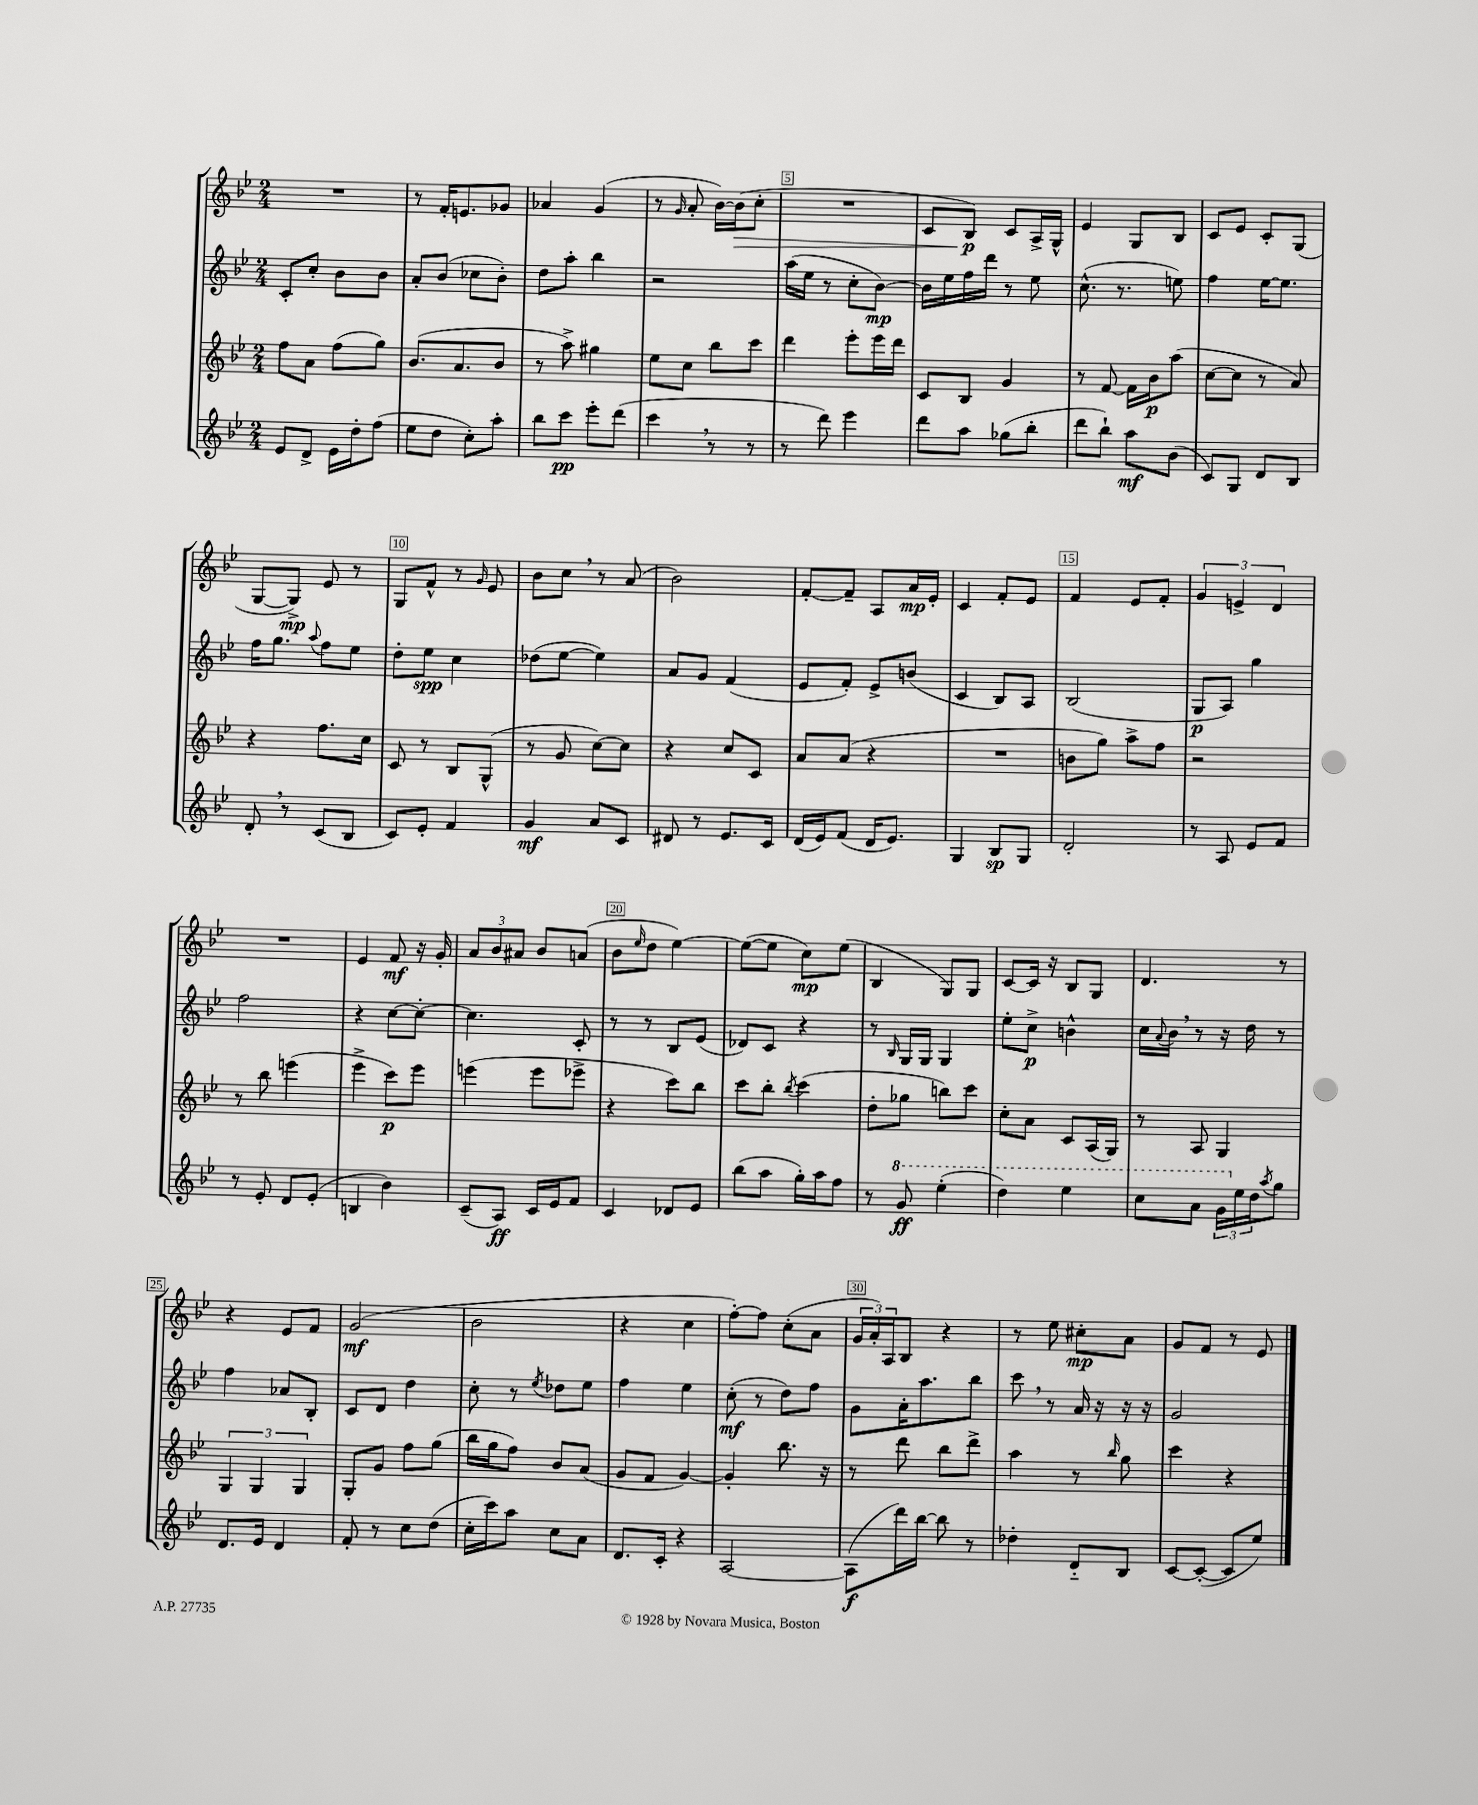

**kern	**kern	**kern	**kern
*staff4	*staff3	*staff2	*staff1
*clefG2	*clefG2	*clefG2	*clefG2
*k[b-e-]	*k[b-e-]	*k[b-e-]	*k[b-e-]
*M2/4	*M2/4	*M2/4	*M2/4
8e-	8ff	8c'	2r
8d^	8a	8cc'	.
16e-	(8ff	8b-	.
16dd'	.	.	.
(8ff	8gg)	8b-	.
=	=	=	=
8ee-	(8.b-	8a'	8r
8dd	.	(8b-	16f'
.	8.a	.	8.e
8cc')	.	8cc-	.
8aa'	8b-	8b-')	8g-
=	=	=	=
8bb-	8r	8dd	4a-
8ccc	8aa^)	8aa'	.
8eee-'	4gg#	4bb-	(4g
(8ddd	.	.	.
=	=	=	=
4ccc	8ee-	2r	8r
.	.	.	16qqg
.	8cc	.	8a'
8r	8bb-	.	[16b-)
.	.	.	(16b-]
8r	8ccc	.	8cc'
=	=	=	=
8r	4ddd	(16aa	2r
.	.	16ee-	.
8ddd)	.	8r	.
4eee-	8eee-'	8cc'	.
.	16eee-	[8b-)	.
.	16ddd	.	.
=	=	=	=
8ddd	8c	16b-]	8c
.	.	16ee-	.
8aa	8B-	16ff	8B-)
.	.	16ddd	.
(8gg-	4g	8r	8c
8bb-'	.	8ee-	16A^
.	.	.	16G^^
=	=	=	=
8ddd	8r	(8.cc^^	4e-
8bb-`)	[8f	.	.
.	.	8.r	.
8aa	16f]	.	8G
.	16b-	.	.
(8b-	(8aa	8ee)	8B-
=	=	=	=
8c)	[8cc	4ff	8c
8G	8cc]	.	8e-
8d	8r	[16ee-	8c'
.	.	8.ee-]	.
8B-	8a)	.	(8G
=	=	=	=
8d'	4r	16ff	[8G
.	.	8.gg	.
8r	.	.	8G^])
.	.	8qqaa	.
(8c	8.ff	8ff	8e-
8B-	.	8ee-	8r
.	16cc	.	.
=	=	=	=
8c)	8c	8dd'	8G
8e-'	8r	8ee-	8f^^
4f	8B-	4cc	8r
.	.	.	16qqg
.	(8G^^	.	8e-
=	=	=	=
4g	8r	(8dd-	8b-
.	8g	[8ee-	8cc
8a	[8cc)	4ee-])	8r
8c	8cc]	.	(8a
=	=	=	=
8d#	4r	8a	2b-)
8r	.	8g	.
8.e-	8cc	(4f	.
.	8c	.	.
16c	.	.	.
=	=	=	=
(16d	8a	8e-	[8f'
16e-)	.	.	.
(8f	(8a	8f')	8f~]
16d	4r	8e-^	8A
8.e-)	.	.	.
.	.	(8b	16a
.	.	.	16e-'
=	=	=	=
4G	2r	4c	4c
8B-	.	8B-)	8f'
8G	.	8A	8e-
=	=	=	=
2d'	8b	(2B-	4f
.	8gg)	.	.
.	8aa^	.	8e-
.	8ff	.	8f'
=	=	=	=
8r	2r	8G	6g
8A	.	8A)	.
.	.	.	6e^
8e-	.	4gg	.
.	.	.	6d
8f	.	.	.
=	=	=	=
8r	8r	2ff	2r
8e-'	8bb-	.	.
8d	(4eee	.	.
(8e-'	.	.	.
=	=	=	=
4B	4eee-^	4r	4e-
4b-)	8ccc)	[8cc	8f
.	8eee-	8cc'_	16r
.	.	.	16g'
=	=	=	=
(8c~	(4eee	4.cc]	12a
.	.	.	12b-
8A)	.	.	.
.	.	.	12a#
16c	8eee	.	8b-
16e-	.	.	.
8f	8eee-^	8c'	(8a
=	=	=	=
4c	4r	8r	8b-
.	.	.	16qqee-
.	.	8r	8dd
8d-	8ccc)	8B-	[4ee-)
8e-	8bb-	(8e-	.
=	=	=	=
(8bb-	8ccc	8d-)	(8ee-_
8aa	8bb-'	8c	8ee-]
.	8qbb-	.	.
16gg')	(4ccc	4r	8cc)
16aa	.	.	.
8ff	.	.	(8ee-
=	=	=	=
8r	8dd'	8r	4B-
.	.	16qqB-	.
8gg	8gg-	16G	.
.	.	16G	.
(4eee-'	8bb)	4G	8G)
.	8ccc	.	8G
=	=	=	=
4ddd)	8cc'	8ee-'	[8c
.	8a	8cc^	16c]
.	.	.	16r
4eee-	8c	4b^^	8B-
.	(16A	.	8G
.	16G)	.	.
=	=	=	=
8ccc	8r	16cc	4.d
.	.	8qqa	.
.	.	16b-	.
8aa	8A	8r	.
24gg	4G	16r	.
24ee-	.	.	.
.	.	16dd	.
24dd	.	.	.
8qaa	.	.	.
8gg	.	8r	8r
=	=	=	=
8.d	6G	4ff	4r
.	6G	.	.
16e-	.	.	.
4d	.	8a-	8e-
.	6G	.	.
.	.	8B-'	8f
=	=	=	=
8f'	8G'	8c	(2g
8r	8g	8d	.
8cc	8ff	4dd	.
(8dd	(8gg	.	.
=	=	=	=
16cc'	16bb-	8cc'	2b-
16ccc)	16gg	.	.
8aa	8ff)	8r	.
.	.	8qee-	.
8cc	8b-	8dd-	.
8a	(8a	8ee-	.
=	=	=	=
8.d	8g	4ff	4r
.	8f	.	.
16c'	.	.	.
4r	[4g)	4ee-	4cc
=	=	=	=
[2A	4g']	(8cc'	[8ff')
.	.	8r	8ff]
.	8.bb-	8dd)	(8cc'
.	.	8ff	8a
.	16r	.	.
=	=	=	=
(8A]	8r	8g	24g
.	.	.	24a')
.	.	.	24A
16ddd)	8ddd	16a'	8B-
[16bb-	.	8.aa	.
8bb-]	8bb-	.	4r
8r	8ddd^	8bb-	.
=	=	=	=
4dd-'	4aa	8ccc	8r
.	.	8r	8ee-
8d'~	8r	16a	8cc#'
.	.	16r	.
.	16qqbb-	.	.
8B-	8gg	16r	8a
.	.	16r	.
=	=	=	=
[8c	4ccc	2g	8g
(8c'_	.	.	8f
8c]	4r	.	8r
8ee-)	.	.	8e-
==	==	==	==
*-	*-	*-	*-
